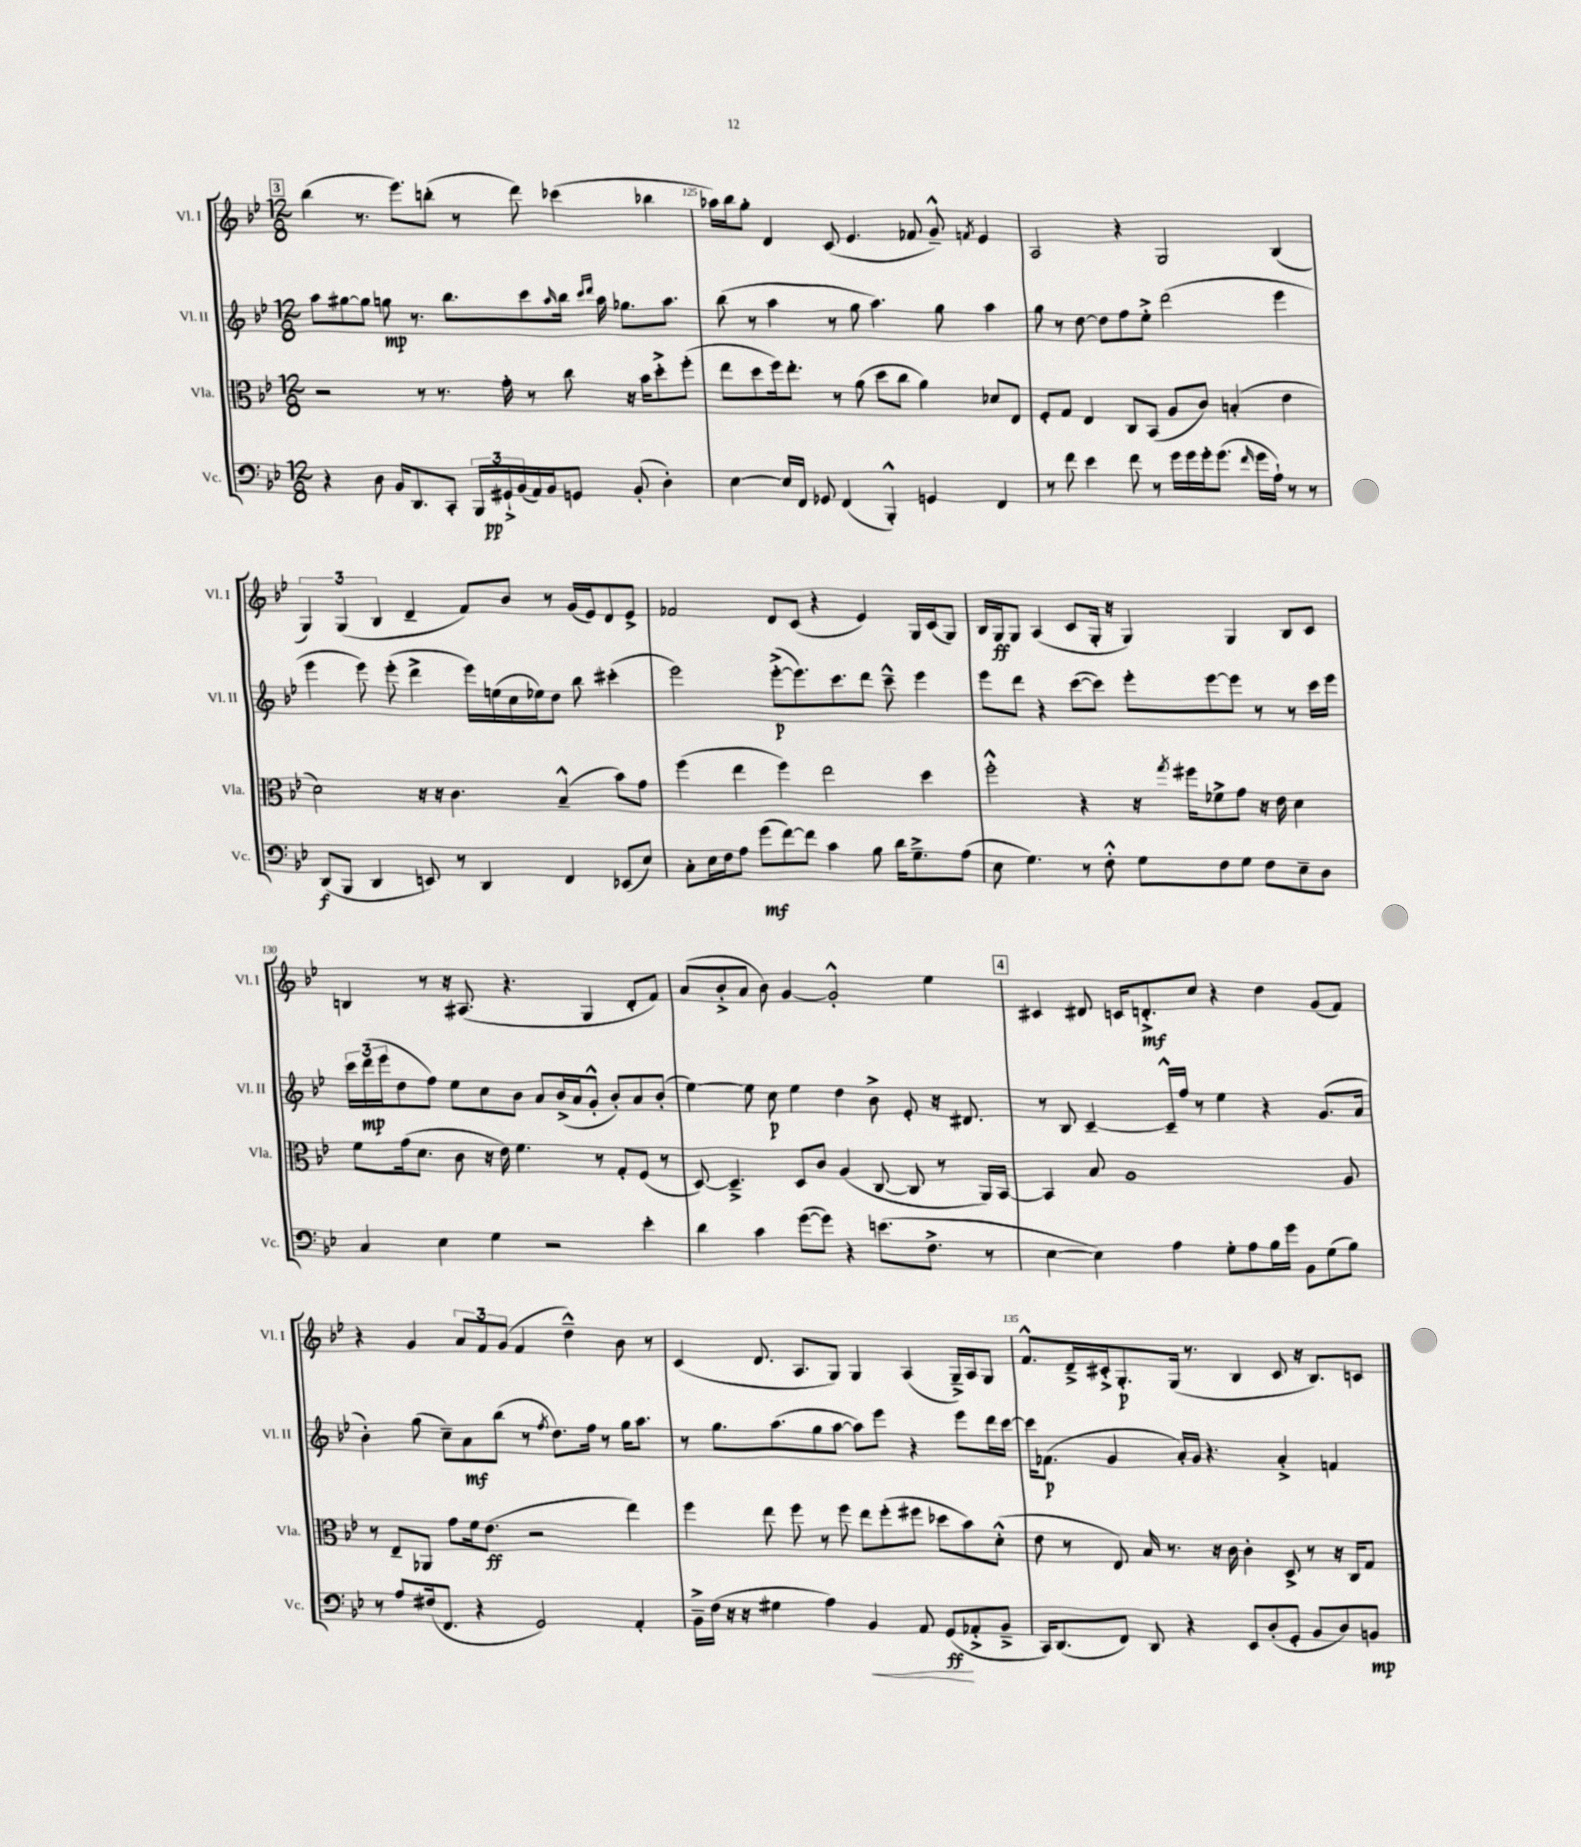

**kern	**dynam	**kern	**dynam	**kern	**dynam	**kern	**dynam
*part4	*part4	*part3	*part3	*part2	*part2	*part1	*part1
*staff4	*staff4	*staff3	*staff3	*staff2	*staff2	*staff1	*staff1
*I"Vc.	*	*I"Vla.	*	*I"Vl. II	*	*I"Vl. I	*
*I'Vc.	*	*I'Vla.	*	*I'Vl. II	*	*I'Vl. I	*
*clefF4	*	*clefC3	*	*clefG2	*	*clefG2	*
*k[b-e-]	*	*k[b-e-]	*	*k[b-e-]	*	*k[b-e-]	*
*M12/8	*	*M12/8	*	*M12/8	*	*M12/8	*
!!LO:REH:place=s1:t=3
=124	=124	=124	=124	=124	=124	=124	=124
4r	.	2r	.	8aa\L	.	(4bb-\	.
.	.	.	.	[8gg#X\	.	.	.
8D\	.	.	.	8gg#\J]	.	8.r	.
16BB-/KL	.	.	.	8ggn\	mp	.	.
8.DD/	.	.	.	.	.	8.eee-\L)	.
.	.	8r	.	8.r	.	.	.
8CC'/J	.	8.r	.	.	.	(8bbn'\J	.
.	.	.	.	8.bb-\L	.	.	.
24BBB-/LL	.	.	.	.	.	8r	.
24GG#X`^/	pp	.	.	.	.	.	.
.	.	16g'\	.	.	.	.	.
(24BB-/	.	.	.	.	.	.	.
16AA/)	.	8r	.	8ccc\	.	8ddd\)	.
16BB-/J	.	.	.	.	.	.	.
.	.	.	.	16qqaa/	.	.	.
8GGn/J	.	8cc\	.	16bb-\Jk	.	(4ccc-X\	.
.	.	.	.	16qqccc/LL	.	.	.
.	.	.	.	16qqddd/JJ	.	.	.
.	.	.	.	16aa\	.	.	.
(8BB-'/	.	16r	.	8.gg-X\L	.	.	.
.	.	16b-\KL	.	.	.	.	.
4D'\)	.	8dd'^\	.	.	.	4bb-X\	.
.	.	.	.	8.aa\J	.	.	.
.	.	(8ff'\J	.	.	.	.	.
=125	=125	=125	=125	=125	=125	=125	=125
[4E-\	.	8ee-\L	.	(8bb-\	.	16aa-X\LL)	.
.	.	.	.	.	.	16bb-\J	.
.	.	8dd\	.	8r	.	8gg'\J	.
16E-/LL]	.	16ff\k)	.	4aa\	.	4d/	.
16FF/JJ	.	8.ee-'\J	.	.	.	.	.
8GG-X/	.	.	.	.	.	.	.
(4FF/	.	8r	.	8r	.	(8c/	.
.	.	(8a\	.	8gg\	.	4.e-/	.
4BBB-'^^/)	.	8dd\L	.	4.aa\)	.	.	.
.	.	8cc\J	.	.	.	.	.
4GGn/	.	4a\)	.	.	.	8f-X/	.
.	.	.	.	8gg\	.	8g~^^/)	.
.	.	.	.	.	.	8qfn/	.
4FF/	.	8d-X/L	.	4aa\	.	4e-/	.
.	.	8E-/J	.	.	.	.	.
=126	=126	=126	=126	=126	=126	=126	=126
8r	.	8F'/L	.	8gg\	.	2A/	.
8f\	.	8G/J	.	8r	.	.	.
4e-\	.	4E-/	.	[8dd\	.	.	.
.	.	.	.	8dd\L]	.	.	.
8f\	.	8C/L	.	8ff\	.	4r	.
8r	.	(8BB-/J	.	8ee-'^\J	.	.	.
16g\LL	.	8A/L	.	(2ddd\	.	2G/	.
16g\	.	.	.	.	.	.	.
16g'\J	.	8c/J)	.	.	.	.	.
(8.g\J	.	.	.	.	.	.	.
.	.	(4Bn'/	.	.	.	.	.
16qqf/	.	.	.	.	.	.	.
16g\LL	.	.	.	.	.	.	.
16A`\JJ)	.	.	.	.	.	.	.
8r	.	4e-\	.	4eee-\	.	(4B-/	.
8r	.	.	.	.	.	.	.
!!LO:LB:g=z
=127	=127	=127	=127	=127	=127	=127	=127
(8DD/L	f	2d\)	.	4eee-\	.	6G/)	.
8BBB-/J	.	.	.	.	.	.	.
.	.	.	.	.	.	(6G/	.
4DD/	.	.	.	8eee-\)	.	.	.
.	.	.	.	.	.	6B-/	.
.	.	.	.	(8eee-'\	.	.	.
8EEn/)	.	16r	.	4ddd^\	.	4d~/	.
.	.	16r	.	.	.	.	.
8r	.	4.c\	.	.	.	.	.
4DD/	.	.	.	16eee-\LL)	.	8f/L)	.
.	.	.	.	(16een\	.	.	.
.	.	.	.	16cc\	.	8b-/J	.
.	.	.	.	16ee-X\J)	.	.	.
4FF/	.	(4B-~^^/	.	8dd\J	.	8r	.
.	.	.	.	8bb-\	.	(16g/LL	.
.	.	.	.	.	.	16e-/J)	.
(8EE-X/L	.	8b-\L)	.	(4ccc#X'\	.	8d/	.
8E-/J)	.	8g\J	.	.	.	8e-^/J	.
=128	=128	=128	=128	=128	=128	=128	=128
8C'\L	.	(4ff\	.	2eee-\)	.	2f-X/	.
16E-\L	.	.	.	.	.	.	.
16F\J	.	.	.	.	.	.	.
8A\J	.	4ee-\	.	.	.	.	.
(8g\L	mf	.	.	.	.	.	.
[8f\)	.	4ff\)	.	([8eee-'^\L	p	8d/L	.
8f\J]	.	.	.	8.eee-\])	.	(8c/J	.
4c\	.	2ee-\	.	.	.	4r	.
.	.	.	.	8.ccc\	.	.	.
8B-\	.	.	.	8ddd\J	.	4e-/)	.
16d\KL	.	.	.	8ccc~^^\	.	.	.
8.G~^\	.	.	.	.	.	.	.
.	.	4dd\	.	4eee-\	.	16G/LL	.
.	.	.	.	.	.	(16c/J	.
(8A\J	.	.	.	.	.	8G/J)	.
=129	=129	=129	=129	=129	=129	=129	=129
8E-\	.	2ff'^^\	.	8eee-\L	.	16B-/LL	.
.	.	.	.	.	.	16G/J	ff
4.G\)	.	.	.	8ddd\J	.	8G/J	.
.	.	.	.	4r	.	(4A/	.
8r	.	4r	.	([8ccc\L	.	8c/L	.
8F'^^\	.	.	.	8ccc\J])	.	16G'/Jk	.
.	.	.	.	.	.	16r	.
8G\L	.	16r	.	8eee-'\L	.	4G/)	.
.	.	8qgg/	.	.	.	.	.
.	.	16ff#X\KL	.	.	.	.	.
8F\	.	8f-X^\	.	[8eee-\	.	.	.
8G\J	.	8g\J	.	8eee-\J]	.	4G/	.
8F\L	.	16r	.	8r	.	.	.
.	.	16e-\	.	.	.	.	.
8E-~\	.	4d\	.	8r	.	8B-/L	.
8D\J	.	.	.	16ccc\LL	.	8c/J	.
.	.	.	.	16eee-\JJ	.	.	.
!!LO:LB:g=z
=130	=130	=130	=130	=130	=130	=130	=130
4C/	.	8f\L	.	24ccc\LL	.	4Bn/	.
.	.	.	.	(24ddd\	mp	.	.
.	.	.	.	24eee-\J	.	.	.
.	.	(16g\k	.	8dd\	.	.	.
.	.	8.d\J	.	.	.	.	.
4E-\	.	.	.	8ff\J)	.	8r	.
.	.	8c\	.	8ee-\L	.	16r	.
.	.	.	.	.	.	(8.A#X/	.
4G\	.	16r	.	8cc\	.	.	.
.	.	16e-\)	.	.	.	.	.
.	.	4.f\	.	8b-\J	.	4.r	.
2r	.	.	.	8a/L	.	.	.
.	.	.	.	(16b-^/L	.	.	.
.	.	.	.	16a/J	.	.	.
.	.	8r	.	8g'^^/J	.	4G/	.
.	.	8G'/L	.	8b-'/L)	.	.	.
4e-'\	.	(8F/J	.	8a/	.	8d'/L	.
.	.	8r	.	(8b-'/J	.	8f/J)	.
=131	=131	=131	=131	=131	=131	=131	=131
4d\	.	[8D/)	.	[4ee-\)	.	(8a/L	.
.	.	4.D~^/]	.	.	.	8b-'^/	.
4c\	.	.	.	8ee-\]	.	8a/J	.
.	.	.	.	8cc\	p	8b-\)	.
([8g\L	.	8D/L	.	4ee-\	.	[4g/	.
8g\J])	.	8c/J	.	.	.	.	.
4r	.	(4A/	.	4dd\	.	2g'^^/]	.
(8.en\L	.	[8C/	.	8b-^\	.	.	.
.	.	8C/]	.	8e-'/	.	.	.
8.F^\J	.	.	.	.	.	.	.
.	.	8r	.	16r	.	4ee-\	.
.	.	.	.	8.d#X/	.	.	.
8r	.	16AA/LL)	.	.	.	.	.
.	.	[16BB-/JJ	.	.	.	.	.
!!LO:REH:place=s1:t=4
=132	=132	=132	=132	=132	=132	=132	=132
[4E-\	.	4BB-/]	.	8r	.	4c#X/	.
.	.	.	.	8B-/	.	.	.
4E-\])	.	8B-/	.	[4c~/	.	8d#X/	.
.	.	1A	.	.	.	16cn/KL	.
.	.	.	.	.	.	8.dn'^/	mf
4A\	.	.	.	16c~^^/LL]	.	.	.
.	.	.	.	16ff/JJ	.	.	.
.	.	.	.	8r	.	8cc/J	.
8G'\L	.	.	.	4ee-\	.	4r	.
8A\	.	.	.	.	.	.	.
16B-\L	.	.	.	4r	.	4dd\	.
16g\JJ	.	.	.	.	.	.	.
8BB-\L	.	.	.	.	.	.	.
(8G\	.	.	.	(8.g/L	.	(8g/L	.
8B-\J)	.	8A/	.	.	.	8f/J)	.
.	.	.	.	16a/Jk	.	.	.
!!LO:LB:g=z
=133	=133	=133	=133	=133	=133	=133	=133
8r	.	8r	.	4b-'\)	.	4r	.
8A/L	.	8E-~/L	.	.	.	.	.
(16F#X/k	.	8AA-X/J	.	(8gg\	.	4g/	.
8.FF/J	.	.	.	.	.	.	.
.	.	8g\L	.	8cc~\L)	.	.	.
4r	.	16f\k	.	8a\	mf	12a/L	.
.	.	(8.e-\J	ff	.	.	.	.
.	.	.	.	.	.	12f/	.
.	.	.	.	(8bb-\J	.	.	.
.	.	.	.	.	.	(12g/J	.
2GG/)	.	2r	.	8r	.	4f/	.
.	.	.	.	8qff/	.	.	.
.	.	.	.	8.dd\L)	.	.	.
.	.	.	.	.	.	4dd~^^\)	.
.	.	.	.	16ff\Jk	.	.	.
.	.	.	.	8r	.	.	.
4AA'/	.	4ee-\)	.	16gg\KL	.	8b-\	.
.	.	.	.	8.aa\J	.	.	.
.	.	.	.	.	.	8r	.
=134	=134	=134	=134	=134	=134	=134	=134
16BB-~^\LL	.	4ff\	.	8r	.	(4c/	.
(16F\JJ	.	.	.	.	.	.	.
16r	.	.	.	8.gg\L	.	.	.
16r	.	.	.	.	.	.	.
4G#X\	.	8ee-\	.	.	.	8.d/	.
.	.	.	.	(8.aa\	.	.	.
.	.	8ff\	.	.	.	.	.
.	.	.	.	.	.	8.A/L	.
4A\)	.	8r	.	8gg\	.	.	.
.	.	8ff\	.	[8aa\J	.	8G/J)	.
!	!LO:HP:b	!	!	!	!	!	!
4BB-/	<	8ee-\L	.	8aa\L])	.	4G/	.
.	.	(8ff'\	.	8eee-\J	.	.	.
8AA/	.	8ff#X\J	.	4r	.	(4A/	.
(8GG/L	ff	8dd-X\L	.	.	.	.	.
8AA-X'^/	[	8b-\)	.	8eee-\L	.	16G~^/LL)	.
.	.	.	.	.	.	16A/J	.
8BB-~^/J	.	(8d'^^\J	.	16ddd\L	.	8G/J	.
.	.	.	.	[16ccc\JJ	.	.	.
=135	=135	=135	=135	=135	=135	=135	=135
16CC/KL)	.	8e-\	.	16ccc\KL]	.	8.f^^/L	.
(8.DD/	.	.	.	(8.f-X\J	p	.	.
.	.	8r	.	.	.	.	.
.	.	.	.	.	.	16d~^/L	.
8FF/J)	.	8E-/)	.	4g/	.	16c#X'^/J	.
.	.	.	.	.	.	8.G'/	p
8DD/	.	16B-/	.	.	.	.	.
.	.	8.r	.	.	.	.	.
4r	.	.	.	16a'/LL)	.	(16G/Jk	.
.	.	.	.	16g/JJ	.	8.r	.
.	.	16r	.	4.r	.	.	.
.	.	16c\	.	.	.	.	.
8EE-/L	.	4c'\	.	.	.	4B-/	.
(8D'/	.	.	.	.	.	.	.
8GG'/J	.	8D^/	.	4a'^/	.	8c#/	.
8BB-/L	.	8r	.	.	.	16r	.
.	.	.	.	.	.	8.B-/L)	.
8D/)	.	16r	.	4fn/	.	.	.
.	.	16C/KL	.	.	.	.	.
8BBn/J	mp	8G/J	.	.	.	8cn/J	.
==	==	==	==	==	==	==	==
*-	*-	*-	*-	*-	*-	*-	*-
